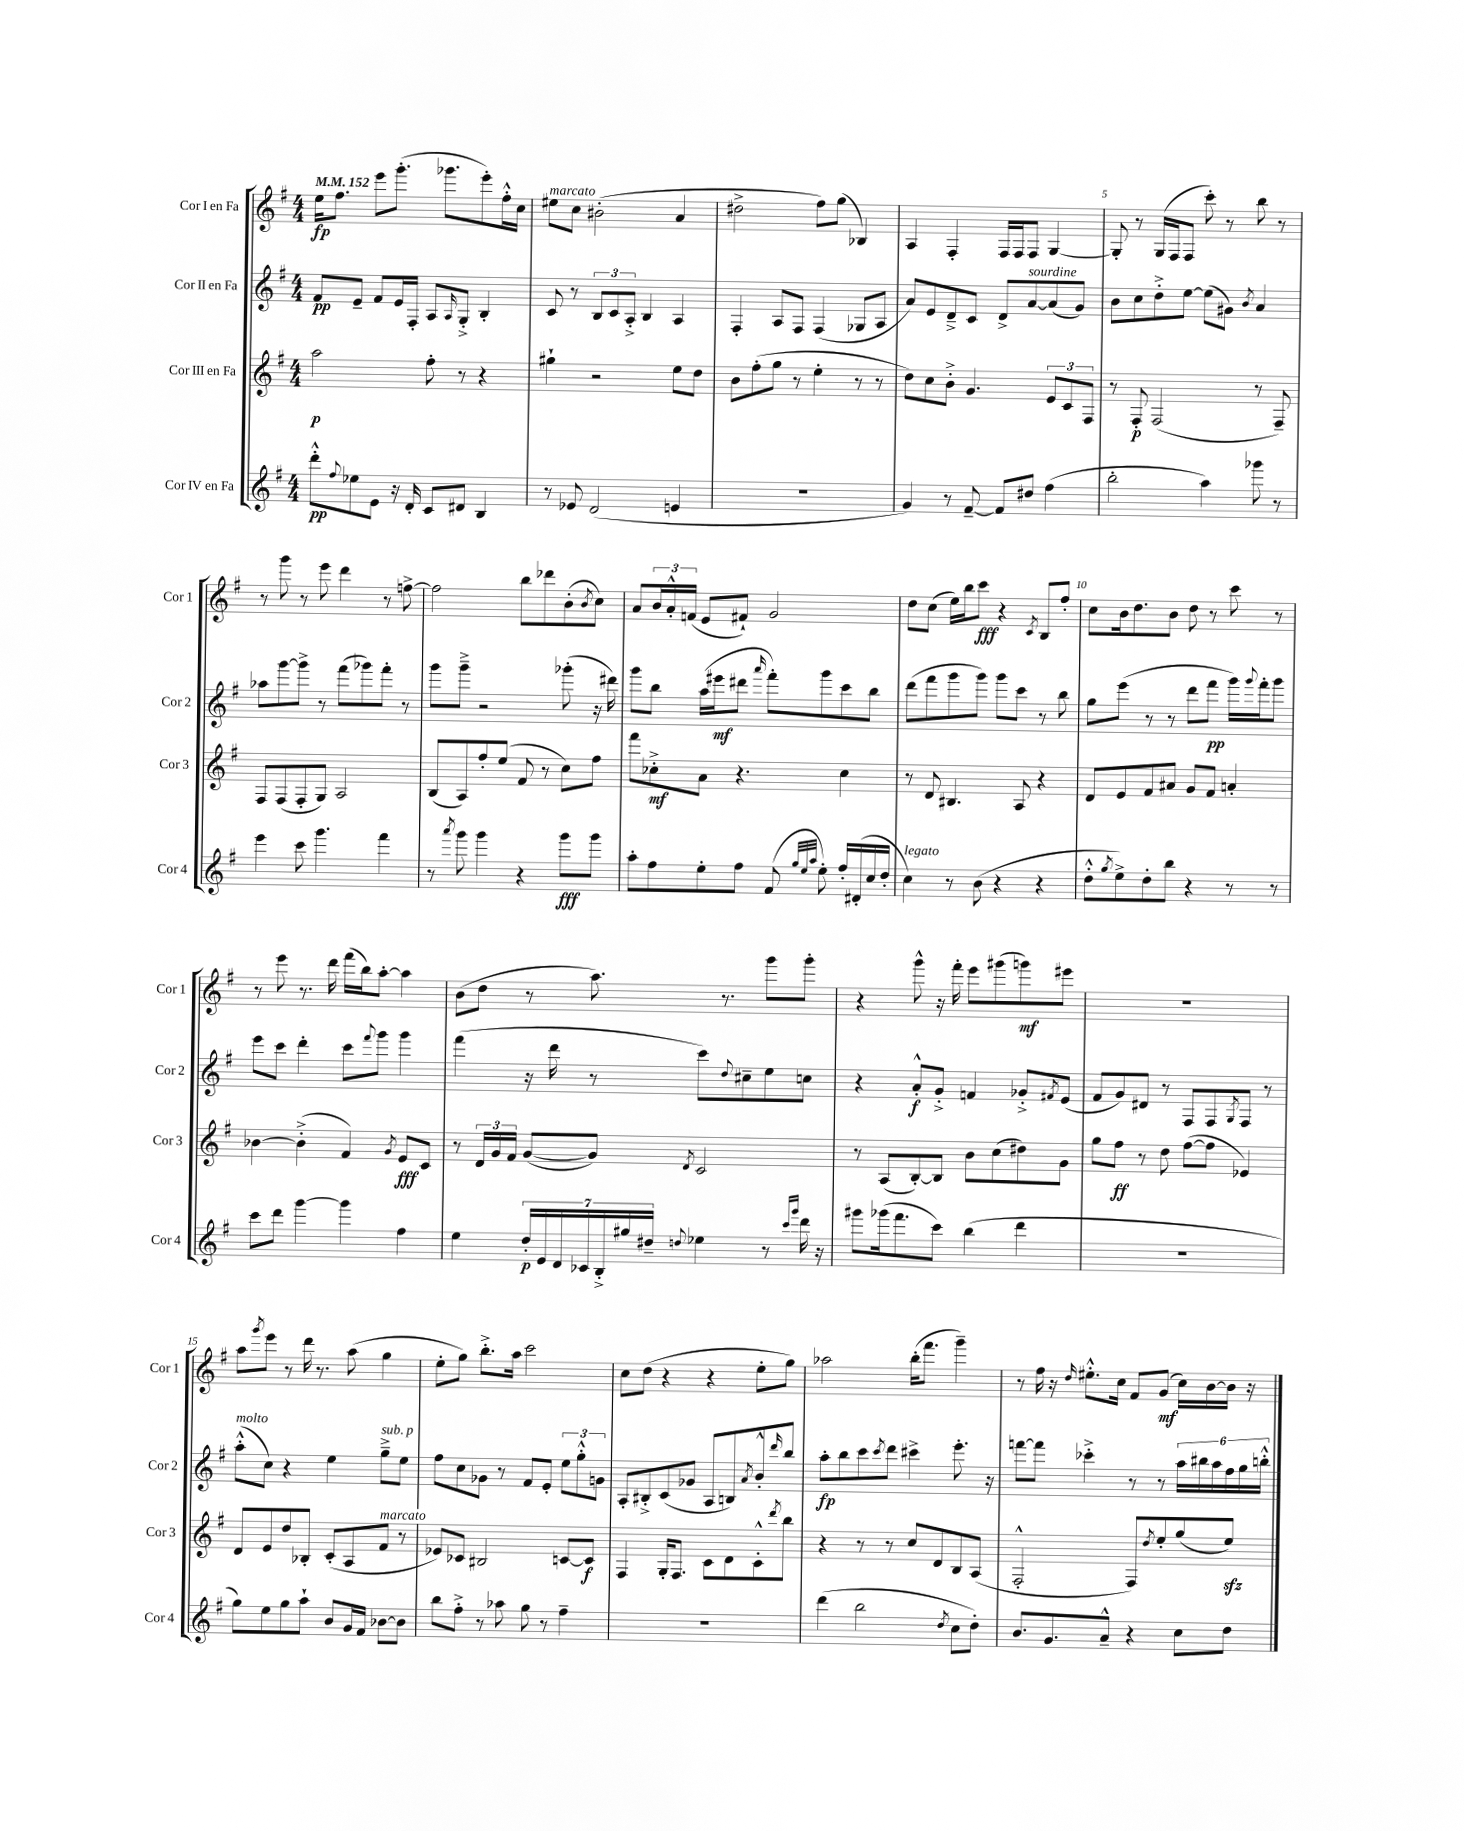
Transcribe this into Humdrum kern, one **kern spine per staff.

**kern	**kern	**kern	**kern
*staff4	*staff3	*staff2	*staff1
*clefG2	*clefG2	*clefG2	*clefG2
*k[f#]	*k[f#]	*k[f#]	*k[f#]
*M4/4	*M4/4	*M4/4	*M4/4
*MM152	*MM152	*MM152	*MM152
8ddd'^^	2aa	8f#	16ee
.	.	.	8.ff#
8qqff#	.	.	.
8ee-	.	8e~	.
8e	.	8f#	8eee
16r	.	16e	(8.ggg'
16d'	.	16F#'	.
8c	8ff#'	8A	.
.	.	.	8.ggg-
.	.	16qqA	.
8d#	8r	8G'^	.
4B	4r	4B'	8eee')
.	.	.	16ff#'^^
.	.	.	16cc
=	=	=	=
8r	4gg#`	8c	8ee#
8e-	.	8r	8cc
(2d	2r	12B	(2b#'
.	.	12c	.
.	.	12A'^	.
.	.	4B	.
4e	8ee	4A	4a
.	8dd	.	.
=	=	=	=
1r	8b	4F#'	2dd#^
.	(8ff#'	.	.
.	8gg	8A	.
.	8r	8F#	.
.	4ee'	(4F#	8ff#)
.	.	.	(8gg
.	8r	8G-	4B-)
.	8r	8A	.
=	=	=	=
4g)	8dd)	8a)	4A
.	8cc	8e	.
8r	8b'^	8d~^	4F#'
[8f#~	4.g	8c	.
8f#]	.	8d^	16F#
.	.	.	16F#
8dd#	.	[8a	8F#
(4ff#	12e	(8a]	[4G
.	12c	.	.
.	.	8g)	.
.	12F#	.	.
=	=	=	=
2bb'	8r	8b	8G']
.	8F#'	8cc	8r
.	(2F#	8dd'^	(16G
.	.	.	16F#
.	.	[8ee	8F#
4aa)	.	(8ee]	8ccc')
.	.	8g#)	8r
.	.	8qb	.
8ggg-	8r	4a	8bb
8r	8F#~)	.	8r
=	=	=	=
4eee	8F#	8aa-	8r
.	(8F#	[8ggg	8ggg
8ccc	8F#'	8ggg^]	8r
4.ggg	8G)	8r	8eee
.	2A	(8fff#	4ddd
.	.	8ggg-)	.
4fff#	.	8fff#'	8r
.	.	8r	[8ff^
=	=	=	=
8r	(8B	8ggg	2ff]
8qaaa	.	.	.
8ggg	8A)	8ggg~^	.
4ggg	8ff#'	2r	.
.	(8ee	.	.
4r	8f#	.	8bb
.	8r	.	8ddd-
8ggg	8cc)	(8ggg-'	(8b'
.	.	.	8qb
8ggg	8ff#	16r	8cc)
.	.	16ddd#)	.
=	=	=	=
8aa'	8fff#	8ggg	8a
8ff#	8cc-'^	8bb	24b
.	.	.	24a'^^
.	.	.	(24f
8ee'	8a	(16aa	8e
.	.	16eee#	.
8ff#	4.r	8ddd#	8f#`)
.	.	16qqaaa	.
(8f#	.	8fff#')	2g
32qqgg	.	.	.
32qqee	.	.	.
32qqaa	.	.	.
8ee')	.	8ggg	.
16ff#'	4cc-	8ccc	.
(16d#'	.	.	.
16cc	.	8bb	.
16dd'	.	.	.
=	=	=	=
4cc)	8r	(8ddd	8dd
.	8d	8fff#	(8cc
8r	4.B#	8ggg	16ee)
.	.	.	16bb
(8b	.	8ggg)	8ccc
4r	.	8ggg	4r
.	8A	8ccc	.
.	.	.	8qc
4r	4r	8r	8B
.	.	8bb	8ff#'
=	=	=	=
8dd'^^	8d	8gg	8cc
8qgg	.	.	.
8ee^)	8e	(8eee	16b
.	.	.	8.dd
8dd'	8f#	8r	.
8bb	8a#	8r	8b
4r	8g	8ddd	8dd
.	8f#	8fff#	8r
8r	4a'	16ggg)	8ccc
.	.	8qqggg	.
.	.	16fff#'	.
8r	.	8ggg	8r
=	=	=	=
8ccc	[4b-	8eee	8r
8ddd	.	8ccc	8eee
[4ggg	(4b-'^]	4ddd'	8.r
.	.	.	16ddd
4ggg]	4f#)	8ccc	(16fff#
.	.	.	16bb)
.	.	8qqfff#	.
.	.	8ggg	[8aa'
.	8qg	.	.
4ff#	8e	4ggg	4aa]
.	8c	.	.
=	=	=	=
4ee	8r	(4fff#	(8b
.	24d	.	8dd
.	24g	.	.
.	24f#	.	.
28dd'	([8g	16r	8r
28e	.	.	.
.	.	16ddd	.
28d	.	.	.
28c-	.	.	.
.	8g])	8r	8.aa)
28B'^	.	.	.
28gg#	.	.	.
28dd#~	.	.	.
8qqdd	8qd	.	.
4ee-	2c	8ccc)	.
.	.	.	8.r
.	.	8qqdd	.
.	.	8cc#~	.
8r	.	8ee	8ggg
16qqccc	.	.	.
16qqggg	.	.	.
16ddd	.	8cc	8ggg'
16r	.	.	.
=	=	=	=
8ggg#	8r	4r	4r
(16ggg-	(8A	.	.
8.fff#	.	.	.
.	[8B')	8a'^^	8ggg^^
8ccc)	8B]	8g'^	16r
.	.	.	16fff#'
(4bb	8b	4f	8eee
.	(8cc	.	(8ggg#
4ddd	8dd#)	8g-'^	8ggg)
.	.	8qf#	.
.	8g	(8e	8eee#
=	=	=	=
1r	8gg	8f#	1r
.	8ff#	8g)	.
.	8r	8d#	.
.	8dd	8r	.
.	([8ff#	8F#	.
.	8ff#]	8F#	.
.	.	8qG	.
.	4e-)	8F#	.
.	.	8r	.
=	=	=	=
8gg)	8d	(8aa'^^	8aa
.	.	.	8qggg
8ee	8e	8cc)	8eee
8gg	8dd	4r	8r
8aa`	8B-'	.	16ddd
.	.	.	8.r
8b	(8c'	4ee	.
16g	8A	.	(8aa
16f#	.	.	.
[8b-	8f#	8gg~^	4gg
8b-]	8r	8ee	.
=	=	=	=
8bb	8e-)	8ff#	8ee'
8ff#'^	8c-	8cc	8gg)
8r	2B#	8g-	8.bb'^
8aa-	.	8r	.
.	.	.	16aa
8gg	.	8f#	2ccc
8r	.	8e'	.
4ff#~	[8c	12ee	.
.	.	12gg'^^	.
.	8c]	.	.
.	.	12g	.
=	=	=	=
1r	4F#	8A'	8cc
.	.	8B#'^	(8dd
.	16G'	(8c	4r
.	8.F#	.	.
.	.	8g-	.
.	8c	8A	4r
.	8d	8B)	.
.	.	8qa	.
.	8c'^^	8b'^^	8ee'
.	8qddd	16qqddd	.
.	8bb	8bb	8gg)
=	=	=	=
(4ddd	4r	8aa'	2aa-
.	.	8bb	.
2bb	8r	8ccc	.
.	.	8qccc	.
.	8r	8ddd	.
.	8cc	4ccc#^	(16bb'
.	.	.	8.fff#
.	8d	.	.
8qdd	.	.	.
8cc	8B	8.eee'	4ggg~)
8dd')	(8A	.	.
.	.	16r	.
=	=	=	=
8.b	2F#'^^	[8fff	8r
.	.	8fff]	16ff#
8.g	.	.	16r
.	.	.	16qqdd
.	.	4ccc-'^	8.ee#'^^
8a~^^	.	.	.
.	.	.	16cc
4r	8F#)	8r	8f#
.	8qdd	.	.
.	8ee'	8r	(8g
8cc	(8gg	24aa	16cc)
.	.	24bb#	.
.	.	.	[16b
.	.	24aa	.
8dd	8ee)	24ff#	16b]
.	.	24gg	.
.	.	.	16r
.	.	24bb'^^	.
==	==	==	==
*-	*-	*-	*-
